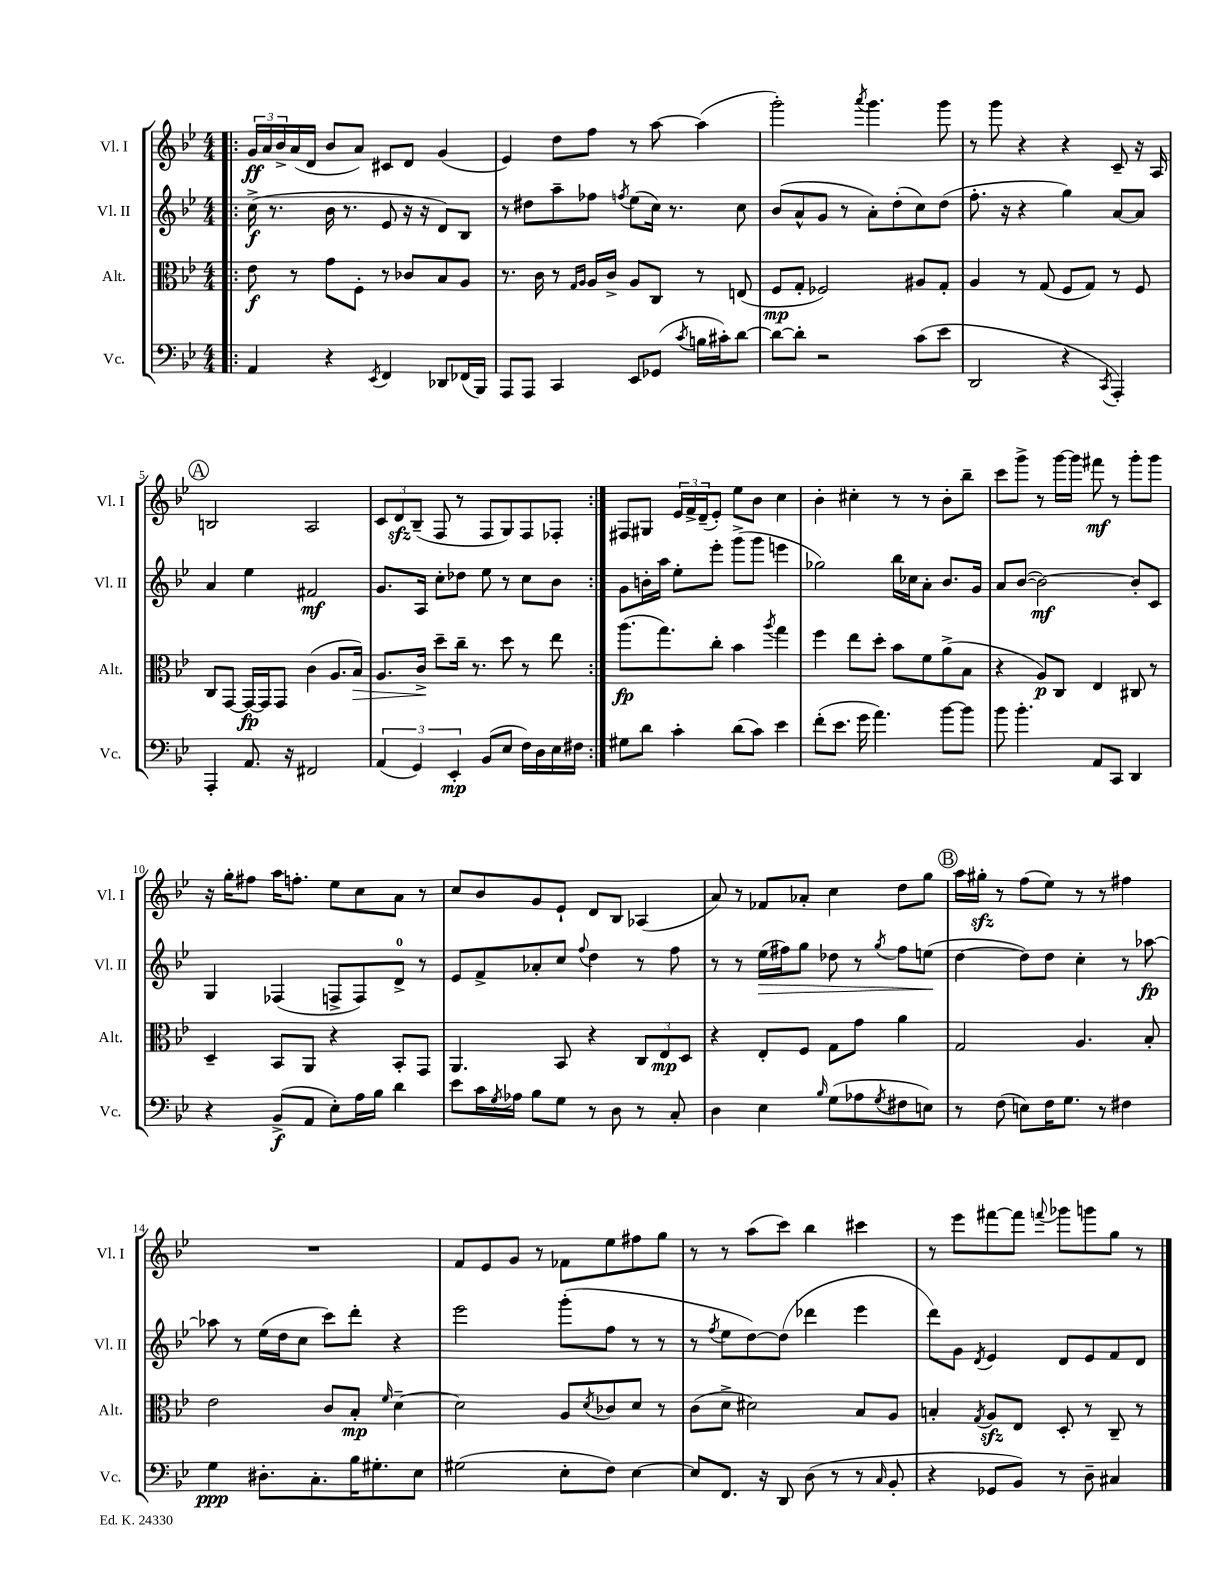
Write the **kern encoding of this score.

**kern	**kern	**kern	**kern
*staff4	*staff3	*staff2	*staff1
*clefF4	*clefC3	*clefG2	*clefG2
*k[b-e-]	*k[b-e-]	*k[b-e-]	*k[b-e-]
*M4/4	*M4/4	*M4/4	*M4/4
=!|:	=!|:	=!|:	=!|:
4AA	8e-	(16cc^	24g
.	.	.	24a
.	.	8.r	.
.	.	.	24b-^
.	8r	.	(16a
.	.	.	16d
4r	8g	16b-	8b-
.	.	8.r	.
.	8F'	.	8a)
8qEE-	.	.	.
4FF	8r	8e-	8c#
.	8c-	16r	8d
.	.	16r	.
8DD-	8B-	8d)	(4g
(16FF-	8A	8B-	.
16BBB-)	.	.	.
=	=	=	=
8AAA	8.r	8r	4e-)
8AAA	.	8dd#	.
.	16c	.	.
4CC	8r	8aa~	8dd
.	16qqG	.	.
.	16qqA	.	.
.	16A	8ff-	8ff
.	16c^	.	.
.	.	8qff	.
8EE-	8A	(8ee-	8r
(8GG-	8C	16cc)	[8aa
.	.	8.r	.
8qc	.	.	.
16B	8r	.	(4aa]
16c#')	.	.	.
[8d	(8E	8cc	.
=	=	=	=
8d_	8F	(8b-	2ggg')
8d']	8G'	8a^^	.
2r	2F-)	8g	.
.	.	8r	.
.	.	.	8qaaa
.	.	8a')	4.ggg
.	.	(8dd'	.
(8c	8A#	8cc)	.
8e-	8G'	(8dd	8ggg
=	=	=	=
2DD	4A	8.ff'	8r
.	.	.	8ggg
.	.	16r	.
.	8r	4r	4r
.	(8G	.	.
4r	8F	4gg)	4r
.	8G)	.	.
8qCC	.	.	.
4AAA')	8r	[8a	8c~
.	8F	8a]	16r
.	.	.	16A
=	=	=	=
4AAA'	8C	4a	2B
.	[8GG	.	.
8.AA	16GG_	4ee-	.
.	16GG]	.	.
.	8GG	.	.
16r	.	.	.
2FF#	(4c	2f#	2A
.	8.A	.	.
.	16B-)	.	.
=	=	=	=
(6AA	8.A	8.g	12c
.	.	.	12d
6GG)	.	.	(12B-~
.	16c^	16A	.
.	8dd~	8cc'	8F
6EE-'	.	.	.
.	16cc~	8dd-	8r
.	8.r	.	.
(8BB-	.	8ee-	8F
8E-	8dd	8r	8G)
16F)	8r	8cc	8F
16D	.	.	.
16E-	8ee-	8b-	8F-'
16F#	.	.	.
=:|!	=:|!	=:|!	=:|!
8G#	(8.aa	8g	8F#
8d	.	16b'	8G#
.	8.gg)	16aa	.
4c'	.	8ee-'	24e-
.	.	.	24f^
.	.	.	(24d~
.	8cc'	8eee-'	8e-')
(8d	4b-	(8ggg^	8ee-
8c)	.	8ggg	8b-
.	8qaa	.	.
4e-	4gg	4eee	4cc
=	=	=	=
(8f'	4ff	2gg-)	4b-'
8.e-	.	.	.
.	8ee-	.	4cc#'
16g	.	.	.
4.a)	8dd'	.	.
.	8b-	16bb-	8r
.	.	16cc-	.
.	8f	8a'	8r
[8b-	(8a^	8.b-	8b-'
8b-]	8B-	.	8bb-~
.	.	16g	.
=	=	=	=
8b-	4r	8a	8ccc
4.b-'	.	([8b-	8ggg^
.	8A)	2b-_)	8r
.	8C	.	[16ggg
.	.	.	16ggg]
8AA	4E-	.	8fff#
8CC	.	.	8r
4DD	8C#	8b-']	8ggg'
.	8r	8c	8ggg
=	=	=	=
4r	4D~	4G	16r
.	.	.	16gg'
.	.	.	8ff#
(8BB-^	8BB-	(4F-	16aa
.	.	.	8.ff'
8AA	8AA	.	.
8E-')	4r	8F^	8ee-
16A	.	8F)	8cc
16B-	.	.	.
4d	8BB-'	8d^	8a
.	8GG	8r	8r
=	=	=	=
8e-	4.AA	8e-	8cc
16c	.	8f^	8b-
8qG	.	.	.
16A-	.	.	.
8B-	.	8a-'	8g
8G	8BB-	8cc	8e-`
.	.	8qqff	.
8r	4r	4dd	8d
8D	.	.	8B-
8r	12C	8r	(4A-
.	12E-	.	.
8C'	.	8ff	.
.	12D	.	.
=	=	=	=
4D	4r	8r	8a)
.	.	8r	8r
4E-	8E-'	(16ee-	8f-
.	.	16ff#)	.
.	8F	8gg	8a-'
16qqB-	.	.	.
(8G	8G	8dd-	4cc
8A-	8g	8r	.
8qG	.	8qgg	.
8F#	4a	8ff#	8dd
8E)	.	(8ee	8gg
=	=	=	=
8r	2G	[4dd	16aa
.	.	.	16gg#'
(8F	.	.	8r
8E)	.	8dd])	(8ff
16F	.	8dd	8ee-)
8.G	.	.	.
.	4.A	4cc'	8r
8r	.	.	8r
4F#	.	8r	4ff#
.	8B-'	[8aa-	.
=	=	=	=
4G	2e-	8aa-]	1r
.	.	8r	.
8.D#'	.	(16ee-	.
.	.	16dd	.
.	.	8cc	.
8.C'	.	.	.
.	8c	8ccc)	.
16B-	8B-'	8ddd'	.
8.G#'	.	.	.
.	16qqf	.	.
.	[4d~	4r	.
8E-	.	.	.
=	=	=	=
(2G#	2d]	2eee-	8f
.	.	.	8e-
.	.	.	8g
.	.	.	8r
8E-'	8A	(8ggg'	8f-
.	8qd	.	.
8F)	8c-	8ff	8ee-
[4E-	8d	8r	8ff#
.	8r	8r	8gg
=	=	=	=
8E-]	(8c	8r	8r
.	.	8qff	.
8.FF	8d^	8ee-	8r
.	2d#)	[8dd)	(8aa
16r	.	.	.
8DD	.	(8dd]	8ccc)
(8D	.	4ddd-	4bb-
8r	.	.	.
8r	8B-	4eee-	4ccc#
16qqC	.	.	.
8BB-'	8A	.	.
=	=	=	=
4r	4B'	8ddd)	8r
.	.	8g	8eee-
.	8qG	8qd	.
8GG-	8A	4e-	[8fff#
8BB-)	8E-	.	8fff#]
.	.	.	8qqfff
8r	8D'	8d	8ggg-
8D~	8r	8e-	8ggg
4C#	8C~	8f	8gg
.	8r	8d	8r
==	==	==	==
*-	*-	*-	*-
